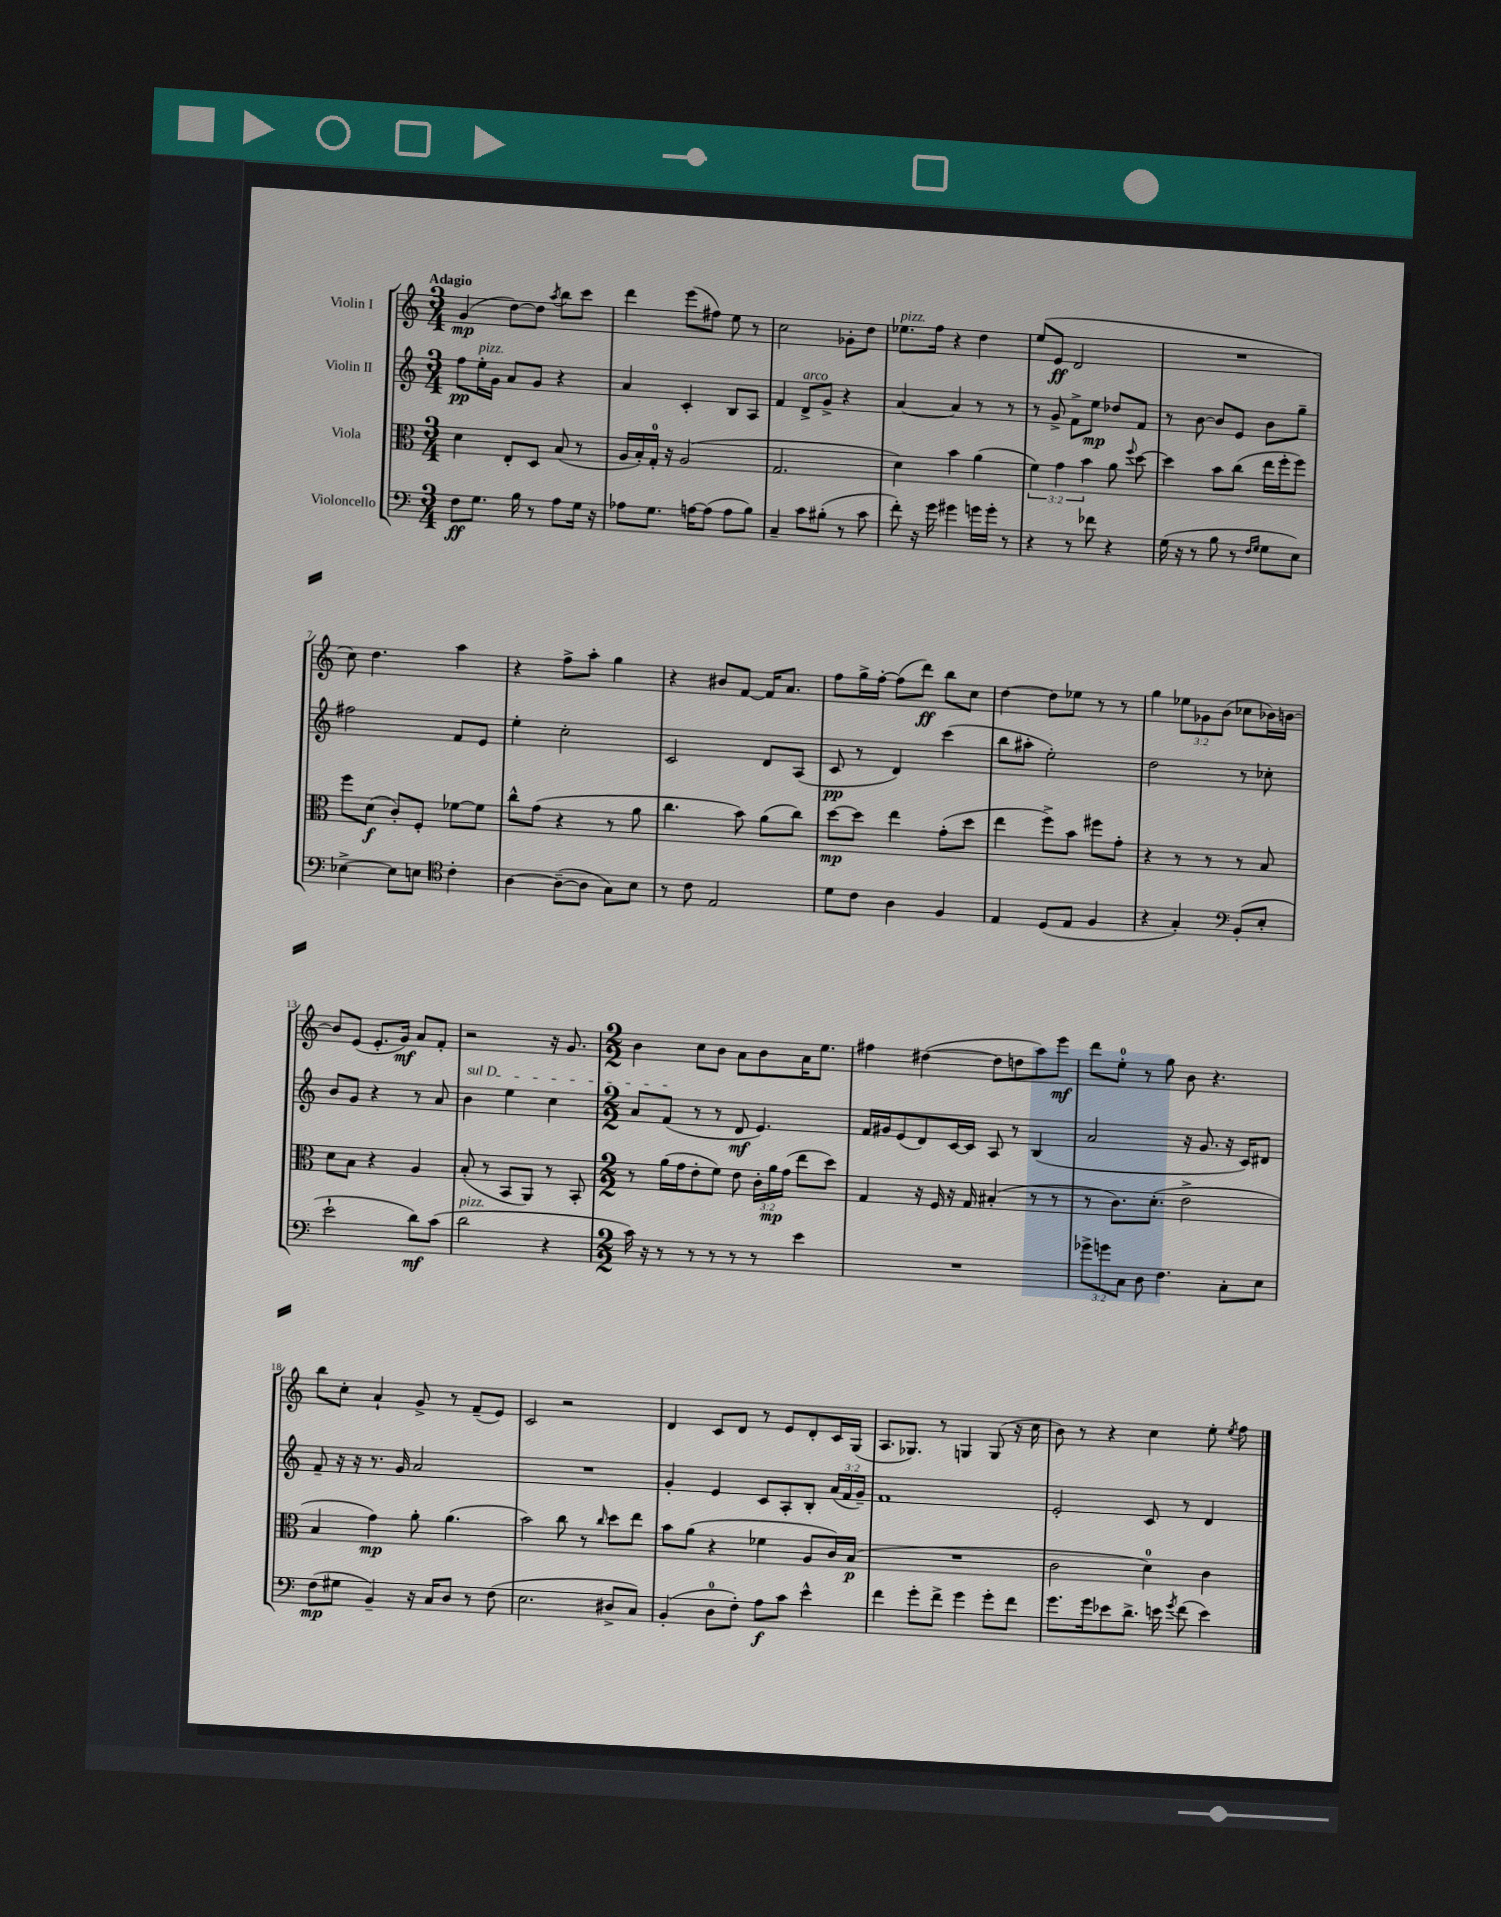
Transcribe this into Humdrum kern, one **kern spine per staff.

**kern	**dynam	**kern	**dynam	**kern	**dynam	**kern	**dynam
*part4	*part4	*part3	*part3	*part2	*part2	*part1	*part1
*staff4	*staff4	*staff3	*staff3	*staff2	*staff2	*staff1	*staff1
*I"Violoncello	*	*I"Viola	*	*I"Violin II	*	*I"Violin I	*
*clefF4	*	*clefC3	*	*clefG2	*	*clefG2	*
*k[]	*	*k[]	*	*k[]	*	*k[]	*
*M3/4	*	*M3/4	*	*M3/4	*	*M3/4	*
=1	=1	=1	=1	=1	=1	=1	=1
!	!	!	!	!	!	!LO:TX:a:B:t=Adagio	!
8F\L	ff	4d\	.	8ff\L	pp	(4g/	mp
!	!	!	!	!LO:TX:a:i:t=pizz.	!	!	!
8.G\J	.	.	.	16ee'\L	.	.	.
.	.	.	.	16g\JJ	.	.	.
.	.	8E'/L	.	8a/L	.	[8dd\L)	.
16B\	.	.	.	.	.	.	.
8r	.	8D/J	.	8g/J	.	8dd\J]	.
.	.	.	.	.	.	8qaa/	.
8A\L	.	(8B/	.	4r	.	8bb\L	.
16G\Jk	.	8r	.	.	.	8ccc\J	.
16r	.	.	.	.	.	.	.
=2	=2	=2	=2	=2	=2	=2	=2
8A-X\L	.	16A/LL	.	4a/	.	4ddd\	.
.	.	16B'/)	.	.	.	.	.
8.G\J	.	16G'/JJ	.	.	.	.	.
.	.	16r	.	.	.	.	.
.	.	(2A/	.	4c'/	.	(8eee\L	.
[16An\KL	.	.	.	.	.	.	.
(8A\J]	.	.	.	.	.	8ff#X\J)	.
8A\L	.	.	.	8B/L	.	8ee\	.
8B\J)	.	.	.	8A/J	.	8r	.
=3	=3	=3	=3	=3	=3	=3	=3
4C~/	.	2.G/	.	4f/	.	2cc\	.
!	!	!	!	!LO:TX:a:i:t=arco	!	!	!
8c\L	.	.	.	8d^/L	.	.	.
(8B#X'\J	.	.	.	8g^/J	.	.	.
8r	.	.	.	4r	.	8g-X'\L	.
8c\	.	.	.	.	.	8dd\J	.
=4	=4	=4	=4	=4	=4	=4	=4
!	!	!	!	!	!	!LO:TX:a:i:t=pizz.	!
8f'\)	.	4d\)	.	[4a/	.	8.ee-X\L	.
16r	.	.	.	.	.	.	.
16g\	.	.	.	.	.	16ff\Jk	.
4g#X\	.	4b\	.	4a/]	.	4r	.
16gn\LL	.	(4a\	.	8r	.	4dd\	.
16g'\JJ	.	.	.	.	.	.	.
8r	.	.	.	8r	.	.	.
=5	=5	=5	=5	=5	=5	=5	=5
4r	.	6f\)	.	8r	.	(8ee/L	.
.	.	.	.	8g^/	.	8e/J	ff
.	.	6g\	.	.	.	.	.
8r	.	.	.	8f^\L	.	2d/	.
.	.	6b\	.	.	.	.	.
8f-X\	.	.	.	8ee\J	mp	.	.
4r	.	8a\	.	8dd-X/L	.	.	.
.	.	8qqff/	.	.	.	.	.
.	.	[8dd\	.	8f/J	.	.	.
=6	=6	=6	=6	=6	=6	=6	=6
(16G\	.	4dd\]	.	8r	.	2.r	.
16r	.	.	.	.	.	.	.
8r	.	.	.	[8b\	.	.	.
8B\	.	8b\L	.	8b/L]	.	.	.
8r	.	(8cc\J	.	8e/J	.	.	.
16qqF/LL	.	.	.	.	.	.	.
16qqG/JJ	.	.	.	.	.	.	.
8G\L	.	16ee\LL	.	8b\L	.	.	.
.	.	16ff'\J	.	.	.	.	.
8E\J)	.	8ff\J)	.	8gg~\J	.	.	.
!!LO:LB:g=z
=7	=7	=7	=7	=7	=7	=7	=7
[4E-X^\	.	8ff\L	.	2ff#X\	.	8cc\)	.
.	.	(8d\J	f	.	.	4.dd\	.
8E-\L]	.	8c'/L)	.	.	.	.	.
8En\J	.	8F'/J	.	.	.	.	.
*clefC4	*	*	*	*	*	*	*
4c'\	.	[8f-X\L	.	8f/L	.	4aa\	.
.	.	8f-\J]	.	8e/J	.	.	.
=8	=8	=8	=8	=8	=8	=8	=8
[4A\	.	8cc^^\L	.	4ee'\	.	4r	.
.	.	(8g\J	.	.	.	.	.
(8A~\L_	.	4r	.	2cc'\	.	8ff^\L	.
8A\J]	.	.	.	.	.	8aa'\J	.
8G\L)	.	8r	.	.	.	4gg\	.
8B\J	.	8a\	.	.	.	.	.
=9	=9	=9	=9	=9	=9	=9	=9
8r	.	4.cc\	.	2c/	.	4r	.
8c\	.	.	.	.	.	.	.
2E/	.	.	.	.	.	8b#X/L	.
.	.	8b\)	.	.	.	[8f/J	.
.	.	(8a\L	.	8d/L	.	16f/KL]	.
.	.	.	.	.	.	8.a/J	.
.	.	8cc\J)	.	(8A/J	.	.	.
=10	=10	=10	=10	=10	=10	=10	=10
8d\L	.	[8dd\L	mp	8c/	pp	8ff\L	.
8c\J	.	8dd\J]	.	8r	.	16gg^\L	.
.	.	.	.	.	.	[16ff'\JJ	.
4A\	.	4ee\	.	4d/)	.	(8ff\L]	.
.	.	.	.	.	.	8ddd\J)	ff
4F/	.	(8g'\L	.	(4ccc\	.	8bb\L	.
.	.	8dd\J	.	.	.	8cc\J	.
=11	=11	=11	=11	=11	=11	=11	=11
4E/	.	4ee\	.	8bb\L	.	[4dd\	.
.	.	.	.	8aa#X'\J	.	.	.
(8D/L	.	8ff^\L)	.	2ee'\)	.	8dd\L]	.
8E/J	.	8b\J	.	.	.	8ee-X\J	.
4F/	.	8ff#X\L	.	.	.	8r	.
.	.	8g'\J	.	.	.	8r	.
=12	=12	=12	=12	=12	=12	=12	=12
4r	.	4r	.	2dd\	.	4gg\	.
4G'/)	.	8r	.	.	.	12ee-X\L	.
.	.	.	.	.	.	12g-X\	.
.	.	8r	.	.	.	.	.
.	.	.	.	.	.	(12b\J	.
*clefF4	*	*	*	*	*	*	*
(8BB'/L	.	8r	.	8r	.	8cc-X\L	.
8E'/J	.	8B/	.	8cc-X'\	.	16b-X\L)	.
.	.	.	.	.	.	[16bn\JJ	.
!!LO:LB:g=z
=13	=13	=13	=13	=13	=13	=13	=13
2e`\	.	8d\L	.	8b/L	.	8b/L]	.
.	.	8B\J	.	8g/J	.	(8e/J	.
.	.	4r	.	4r	.	8.e'/L	.
.	.	.	.	.	.	16g/Jk)	mf
8d\L)	mf	4A/	.	8r	.	8a/L	.
(8c\J	.	.	.	8a/	.	8f'/J	.
=14	=14	=14	=14	=14	=14	=14	=14
!	!	!	!	!LO:TX:a:i:t=sul D	!	!	!
!LO:TX:a:i:t=pizz.	!	!	!	!	!	!	!
2d\	.	(8B'/	.	4b\	.	2r	.
.	.	8r	.	.	.	.	.
.	.	8BB/L	.	4ee\	.	.	.
.	.	8AA/J)	.	.	.	.	.
4r	.	8r	.	4cc\	.	16r	.
.	.	.	.	.	.	8.g/	.
.	.	8BB'/	.	.	.	.	.
=15	=15	=15	=15	=15	=15	=15	=15
*M2/2	*	*M2/2	*	*M2/2	*	*M2/2	*
16c\)	.	8r	.	8a/L	.	4b\	.
16r	.	.	.	.	.	.	.
8r	.	(16a\LL	.	(8f/J	.	.	.
.	.	16g\J	.	.	.	.	.
8r	.	8e'\	.	8r	.	8cc\L	.
8r	.	8f\J)	.	8r	.	8b\J	.
8r	.	8e\	.	8d/	mf	8a\L	.
8r	.	24c'\LL	.	4.e/)	.	8b\	.
.	.	24a\	mp	.	.	.	.
.	.	(24g\JJ	.	.	.	.	.
4e\	.	8ee\L	.	.	.	16a\K	.
.	.	.	.	.	.	8.ee\J	.
.	.	8dd\J)	.	.	.	.	.
=16	=16	=16	=16	=16	=16	=16	=16
1r	.	4G/	.	16f/LL	.	4ff#X\	.
.	.	.	.	16g#X/J	.	.	.
.	.	.	.	(8e/	.	.	.
.	.	16r	.	8d/)	.	([4dd#X\	.
.	.	16F/	.	.	.	.	.
.	.	16r	.	[16c/L	.	.	.
.	.	16G/	.	16c/JJ]	.	.	.
.	.	(4B#X'/	.	8A/	.	8dd#\L]	.
.	.	.	.	8r	.	8ddn\	.
.	.	8r	.	(4B/	.	8aa\)	.
.	.	8r	.	.	.	8eee\J	mf
=17	=17	=17	=17	=17	=17	=17	=17
12g-X^\L	.	8r	.	2a/	.	8ddd\L	.
12gn\	.	.	.	.	.	.	.
.	.	8.c\L)	.	.	.	8ee'\J	.
12C\J	.	.	.	.	.	.	.
8D\	.	.	.	.	.	8r	.
.	.	(8.d'\J	.	.	.	.	.
4.F\	.	.	.	.	.	8gg\	.
.	.	2e^\	.	16r	.	8b\	.
.	.	.	.	8.g/	.	.	.
.	.	.	.	.	.	4.r	.
8C'\L	.	.	.	16r	.	.	.
.	.	.	.	16c/KL)	.	.	.
8E\J	.	.	.	8d#X/J	.	.	.
!!LO:LB:g=z
=18	=18	=18	=18	=18	=18	=18	=18
(8F\L	mp	4B/	.	8f~/	.	8bb\L	.
8G#X\J	.	.	.	16r	.	8cc'\J	.
.	.	.	.	16r	.	.	.
4BB~/)	.	4g\)	mp	8.r	.	4a`/	.
.	.	.	.	16g/	.	.	.
16r	.	8a'\	.	2a/	.	8g^/	.
16C/KL	.	.	.	.	.	.	.
8D/J	.	(4.a\	.	.	.	8r	.
8r	.	.	.	.	.	(8f~/L	.
(8F\	.	.	.	.	.	8e/J)	.
=19	=19	=19	=19	=19	=19	=19	=19
2.E\	.	2b\)	.	1r	.	2c/	.
.	.	8cc\	.	.	.	2r	.
.	.	8r	.	.	.	.	.
.	.	16qqcc/	.	.	.	.	.
8D#X^/L	.	8dd\L	.	.	.	.	.
8C/J)	.	8ee\J	.	.	.	.	.
=20	=20	=20	=20	=20	=20	=20	=20
(4BB'/	.	8b\L	.	4g'/	.	4d/	.
.	.	(8a\J	.	.	.	.	.
8D\L	.	4r	.	4e/	.	8c/L	.
8F'\J)	.	.	.	.	.	8d/J	.
8A\L	f	4f-X\	.	8c/L	.	8r	.
8c\J	.	.	.	8A'/	.	8e/L	.
4e^^\	.	8A/L	.	8B'/J	.	8d'/	.
.	.	16c/L)	.	(24a/LL	.	16c/L	.
.	.	.	.	24f/	.	.	.
.	.	(16B/JJ	p	.	.	(16G/JJ	.
.	.	.	.	24g~/JJ)	.	.	.
=21	=21	=21	=21	=21	=21	=21	=21
4f\	.	1r	.	1f	.	8.A/L	.
.	.	.	.	.	.	8.G-X/J)	.
8g'\L	.	.	.	.	.	.	.
8f^\J	.	.	.	.	.	8r	.
4g\	.	.	.	.	.	4Gn/	.
8g'\L	.	.	.	.	.	(8G/	.
8f\J	.	.	.	.	.	16r	.
.	.	.	.	.	.	16cc\	.
=22	=22	=22	=22	=22	=22	=22	=22
8.g\L	.	2c\	.	2e'/	.	8b\)	.
.	.	.	.	.	.	8r	.
16g\k	.	.	.	.	.	.	.
8e-X\	.	.	.	.	.	4r	.
8.d^\J	.	.	.	.	.	.	.
.	.	4d\)	.	8c/	.	4cc\	.
16en\	.	.	.	.	.	.	.
8qg/	.	.	.	.	.	.	.
(8f\	.	.	.	8r	.	.	.
4e\)	.	4c\	.	4d/	.	8ee'\	.
.	.	.	.	.	.	8qee/	.
.	.	.	.	.	.	8ff\	.
==	==	==	==	==	==	==	==
*-	*-	*-	*-	*-	*-	*-	*-
